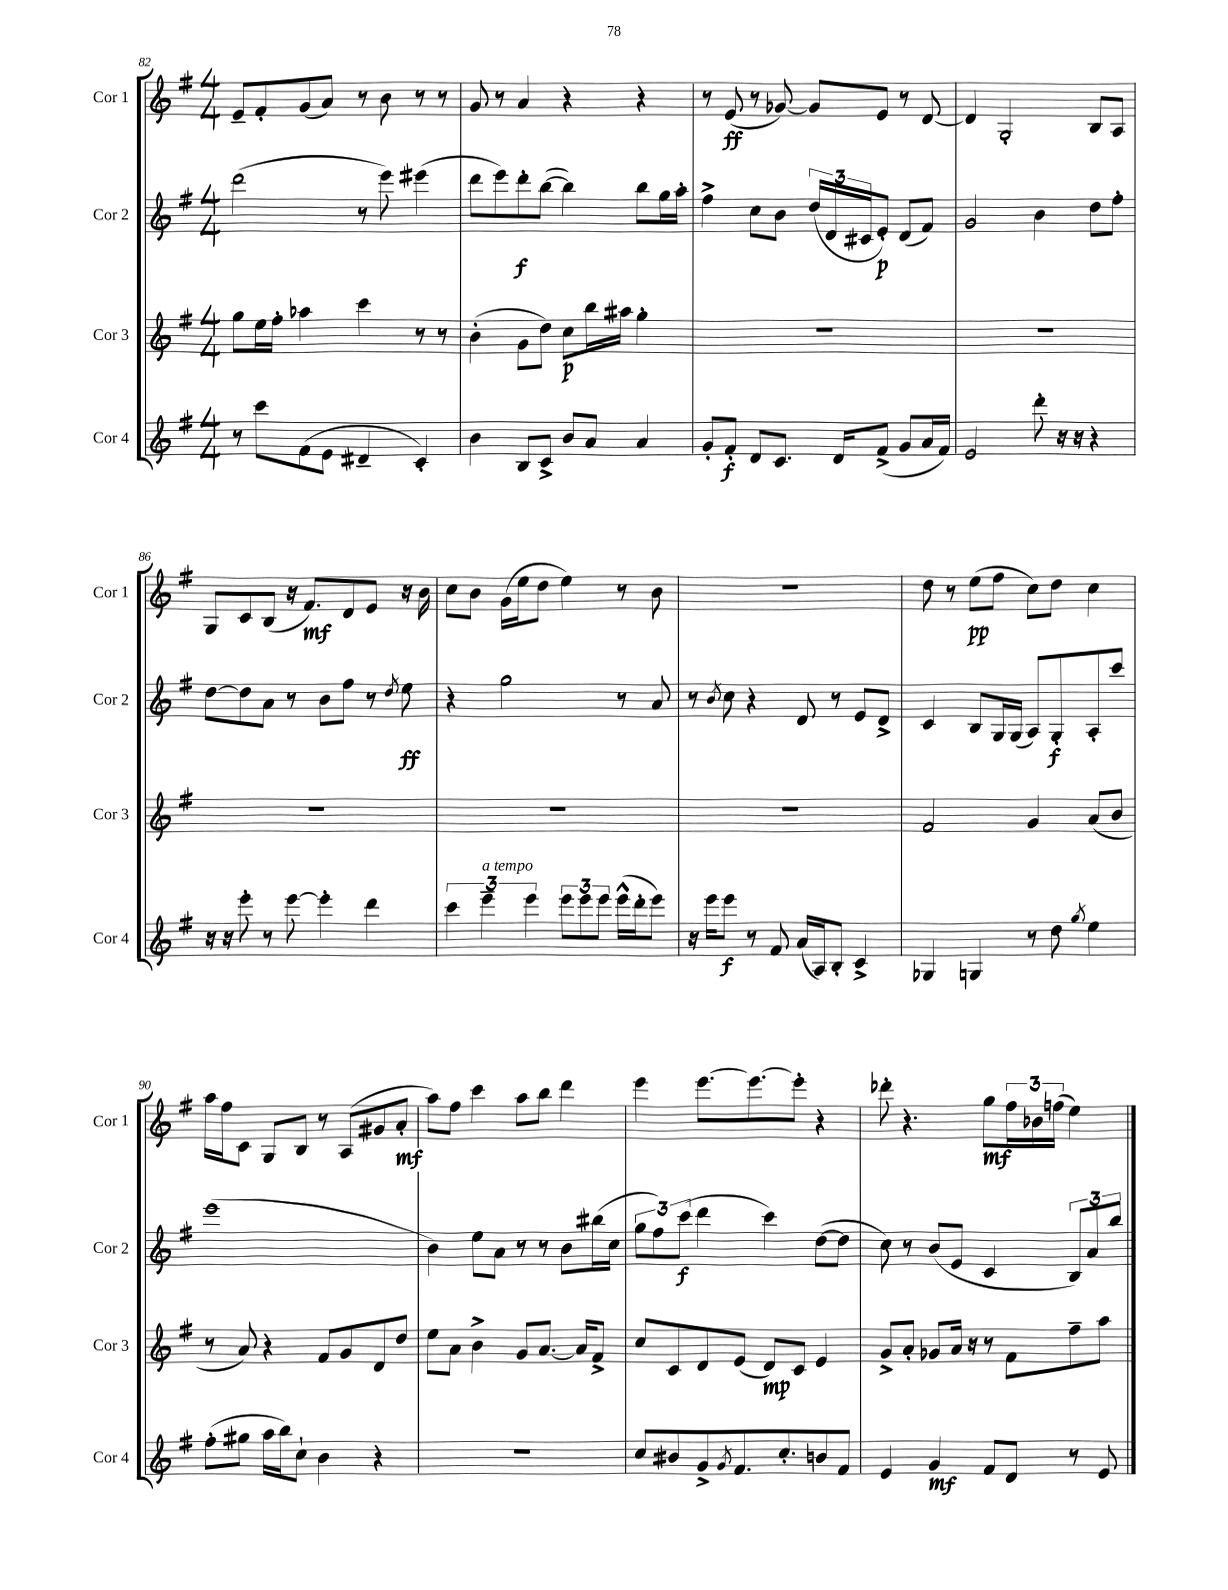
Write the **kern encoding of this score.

**kern	**dynam	**kern	**dynam	**kern	**dynam	**kern	**dynam
*part4	*part4	*part3	*part3	*part2	*part2	*part1	*part1
*staff4	*staff4	*staff3	*staff3	*staff2	*staff2	*staff1	*staff1
*I"Cor 4	*	*I"Cor 3	*	*I"Cor 2	*	*I"Cor 1	*
*I'Cor 4	*	*I'Cor 3	*	*I'Cor 2	*	*I'Cor 1	*
*clefG2	*	*clefG2	*	*clefG2	*	*clefG2	*
*k[f#]	*	*k[f#]	*	*k[f#]	*	*k[f#]	*
*M4/4	*	*M4/4	*	*M4/4	*	*M4/4	*
=82	=82	=82	=82	=82	=82	=82	=82
8r	.	8gg\L	.	(2ddd\	.	8e~/L	.
8ccc\L	.	16ee\L	.	.	.	8f#'/	.
.	.	16ff#'\JJ	.	.	.	.	.
(8f#\	.	4aa-X\	.	.	.	(8g/	.
8e\J	.	.	.	.	.	8a/J)	.
4d#X~/	.	4ccc\	.	8r	.	8r	.
.	.	.	.	8eee\)	.	8b\	.
4c'/)	.	8r	.	(4eee#X\	.	8r	.
.	.	8r	.	.	.	8r	.
=83	=83	=83	=83	=83	=83	=83	=83
4b\	.	(4b'\	.	8ddd\L	.	8g/	.
.	.	.	.	8eee\)	.	8r	.
8B/L	.	8g\L	.	8ddd'\	f	4a/	.
8c^/J	.	8dd\J)	.	([8bb\J	.	.	.
8b/L	.	8cc\L	p	4bb\])	.	4r	.
8a/J	.	16bb\L	.	.	.	.	.
.	.	16aa#X\JJ	.	.	.	.	.
4a/	.	4gg'\	.	8bb\L	.	4r	.
.	.	.	.	16gg\L	.	.	.
.	.	.	.	16aa'\JJ	.	.	.
=84	=84	=84	=84	=84	=84	=84	=84
8g'/L	.	1r	.	4ff#^\	.	8r	.
8f#'/J	f	.	.	.	.	(8e/	ff
8d/L	.	.	.	8cc\L	.	8r	.
8.c/J	.	.	.	8b\J	.	[8g-X/)	.
.	.	.	.	(24dd/LL	.	8g-/L]	.
.	.	.	.	24d/	.	.	.
16d/KL	.	.	.	.	.	.	.
.	.	.	.	24c#X/J	.	.	.
(8f#^/J	.	.	.	8e'/J)	p	8e/J	.
8g/L	.	.	.	(8d/L	.	8r	.
16a/L	.	.	.	8f#/J)	.	[8d/	.
16f#/JJ)	.	.	.	.	.	.	.
=85	=85	=85	=85	=85	=85	=85	=85
2e/	.	1r	.	2g/	.	4d/]	.
.	.	.	.	.	.	2G'/	.
8ddd'\	.	.	.	4b\	.	.	.
16r	.	.	.	.	.	.	.
16r	.	.	.	.	.	.	.
4r	.	.	.	8dd\L	.	8B/L	.
.	.	.	.	8ff#'\J	.	8A/J	.
!!LO:LB:g=z
=86	=86	=86	=86	=86	=86	=86	=86
16r	.	1r	.	[8dd\L	.	8G/L	.
16r	.	.	.	.	.	.	.
8eee'\	.	.	.	8dd\]	.	8c/	.
8r	.	.	.	8a\J	.	(8B/J	.
[8eee\	.	.	.	8r	.	16r	.
.	.	.	.	.	.	8.f#/L)	mf
4eee'\]	.	.	.	8b\L	.	.	.
.	.	.	.	8ff#\J	.	8d/	.
4ddd\	.	.	.	8r	.	8e/J	.
.	.	.	.	8qdd/	.	.	.
.	.	.	.	8ee\	ff	16r	.
.	.	.	.	.	.	16b\	.
=87	=87	=87	=87	=87	=87	=87	=87
6ccc\	.	1r	.	4r	.	8cc\L	.
.	.	.	.	.	.	8b\J	.
!LO:TX:a:i:t=a tempo	!	!	!	!	!	!	!
6eee~\	.	.	.	.	.	.	.
.	.	.	.	2gg\	.	(16g\LL	.
.	.	.	.	.	.	16ee\J	.
6eee\	.	.	.	.	.	.	.
.	.	.	.	.	.	8dd\J	.
12eee\L	.	.	.	.	.	4ee\)	.
12eee\	.	.	.	.	.	.	.
12eee\J	.	.	.	.	.	.	.
(16eee^^\LL	.	.	.	8r	.	8r	.
16ddd'\J	.	.	.	.	.	.	.
8eee\J)	.	.	.	8a/	.	8b\	.
=88	=88	=88	=88	=88	=88	=88	=88
16r	.	1r	.	8r	.	1r	.
16eee\KL	.	.	.	.	.	.	.
.	.	.	.	8qb/	.	.	.
8eee\J	f	.	.	8cc\	.	.	.
8r	.	.	.	4r	.	.	.
8f#/	.	.	.	.	.	.	.
(16a/LL	.	.	.	8d/	.	.	.
16A/J)	.	.	.	.	.	.	.
8B'/J	.	.	.	8r	.	.	.
4c^/	.	.	.	8e/L	.	.	.
.	.	.	.	8d^/J	.	.	.
=89	=89	=89	=89	=89	=89	=89	=89
4G-X/	.	2f#/	.	4c/	.	8dd\	.
.	.	.	.	.	.	8r	.
4Gn/	.	.	.	8B/L	.	(8ee\L	pp
.	.	.	.	16G/L	.	8ff#\J	.
.	.	.	.	(16G/JJ	.	.	.
8r	.	4g/	.	8A/L)	.	8cc\L)	.
8dd\	.	.	.	8G'/	f	8dd\J	.
8qgg/	.	.	.	.	.	.	.
4ee\	.	(8a/L	.	8A'/	.	4cc\	.
.	.	8b/J	.	8ccc/J	.	.	.
!!LO:LB:g=z
=90	=90	=90	=90	=90	=90	=90	=90
(8ff#'\L	.	8r	.	(1eee	.	16aa\LL	.
.	.	.	.	.	.	16ff#\J	.
8gg#X\J	.	8a/)	.	.	.	8c\J	.
16aa\LL	.	4r	.	.	.	8G/L	.
16bb\J)	.	.	.	.	.	.	.
8cc`\J	.	.	.	.	.	8B/J	.
4b\	.	8f#/L	.	.	.	8r	.
.	.	8g/	.	.	.	(8A/L	.
4r	.	8d/	.	.	.	8g#X/	.
.	.	8dd/J	.	.	.	8a'/J	mf
=91	=91	=91	=91	=91	=91	=91	=91
1r	.	8ee\L	.	4b\)	.	8aa\L)	.
.	.	8a\J	.	.	.	8ff#\J	.
.	.	4b^\	.	8ee\L	.	4ccc\	.
.	.	.	.	8a\J	.	.	.
.	.	8g/L	.	8r	.	8aa\L	.
.	.	[8.a/J	.	8r	.	8bb\J	.
.	.	.	.	8b\L	.	4ddd\	.
.	.	16a/KL]	.	.	.	.	.
.	.	8f#^/J	.	(16bb#X\L	.	.	.
.	.	.	.	16cc\JJ	.	.	.
=92	=92	=92	=92	=92	=92	=92	=92
8cc/L	.	8cc/L	.	12gg\L	.	4eee\	.
.	.	.	.	12ff#\)	.	.	.
8b#X/	.	8c/	.	.	.	.	.
.	.	.	.	(12ccc\J	f	.	.
8g^/	.	8d/	.	4ddd\	.	[8.eee\L	.
8qg/	.	.	.	.	.	.	.
8.f#/	.	(8e/J	.	.	.	.	.
.	.	.	.	.	.	8.eee\_	.
.	.	8d/L)	mp	4ccc\)	.	.	.
8.cc'/	.	.	.	.	.	.	.
.	.	8c/J	.	.	.	8eee'\J]	.
8bn/	.	4e/	.	([8dd\L	.	4r	.
8f#/J	.	.	.	8dd\J]	.	.	.
=93	=93	=93	=93	=93	=93	=93	=93
4e/	.	8g^/L	.	8cc\)	.	8ddd-X'\	.
.	.	8a'/J	.	8r	.	4.r	.
4g/	mf	8g-X/L	.	(8b/L	.	.	.
.	.	16a/Jk	.	8e/J	.	.	.
.	.	16r	.	.	.	.	.
8f#/L	.	8r	.	4c/	.	8gg\L	mf
8d/J	.	8f#\L	.	.	.	24ff#\L	.
.	.	.	.	.	.	24b-X\	.
.	.	.	.	.	.	(24ffn\JJ	.
8r	.	8ff#~\	.	12B/L)	.	4ee\)	.
.	.	.	.	12a/	.	.	.
8e/	.	8aa\J	.	.	.	.	.
.	.	.	.	12bb/J	.	.	.
==	==	==	==	==	==	==	==
*-	*-	*-	*-	*-	*-	*-	*-
